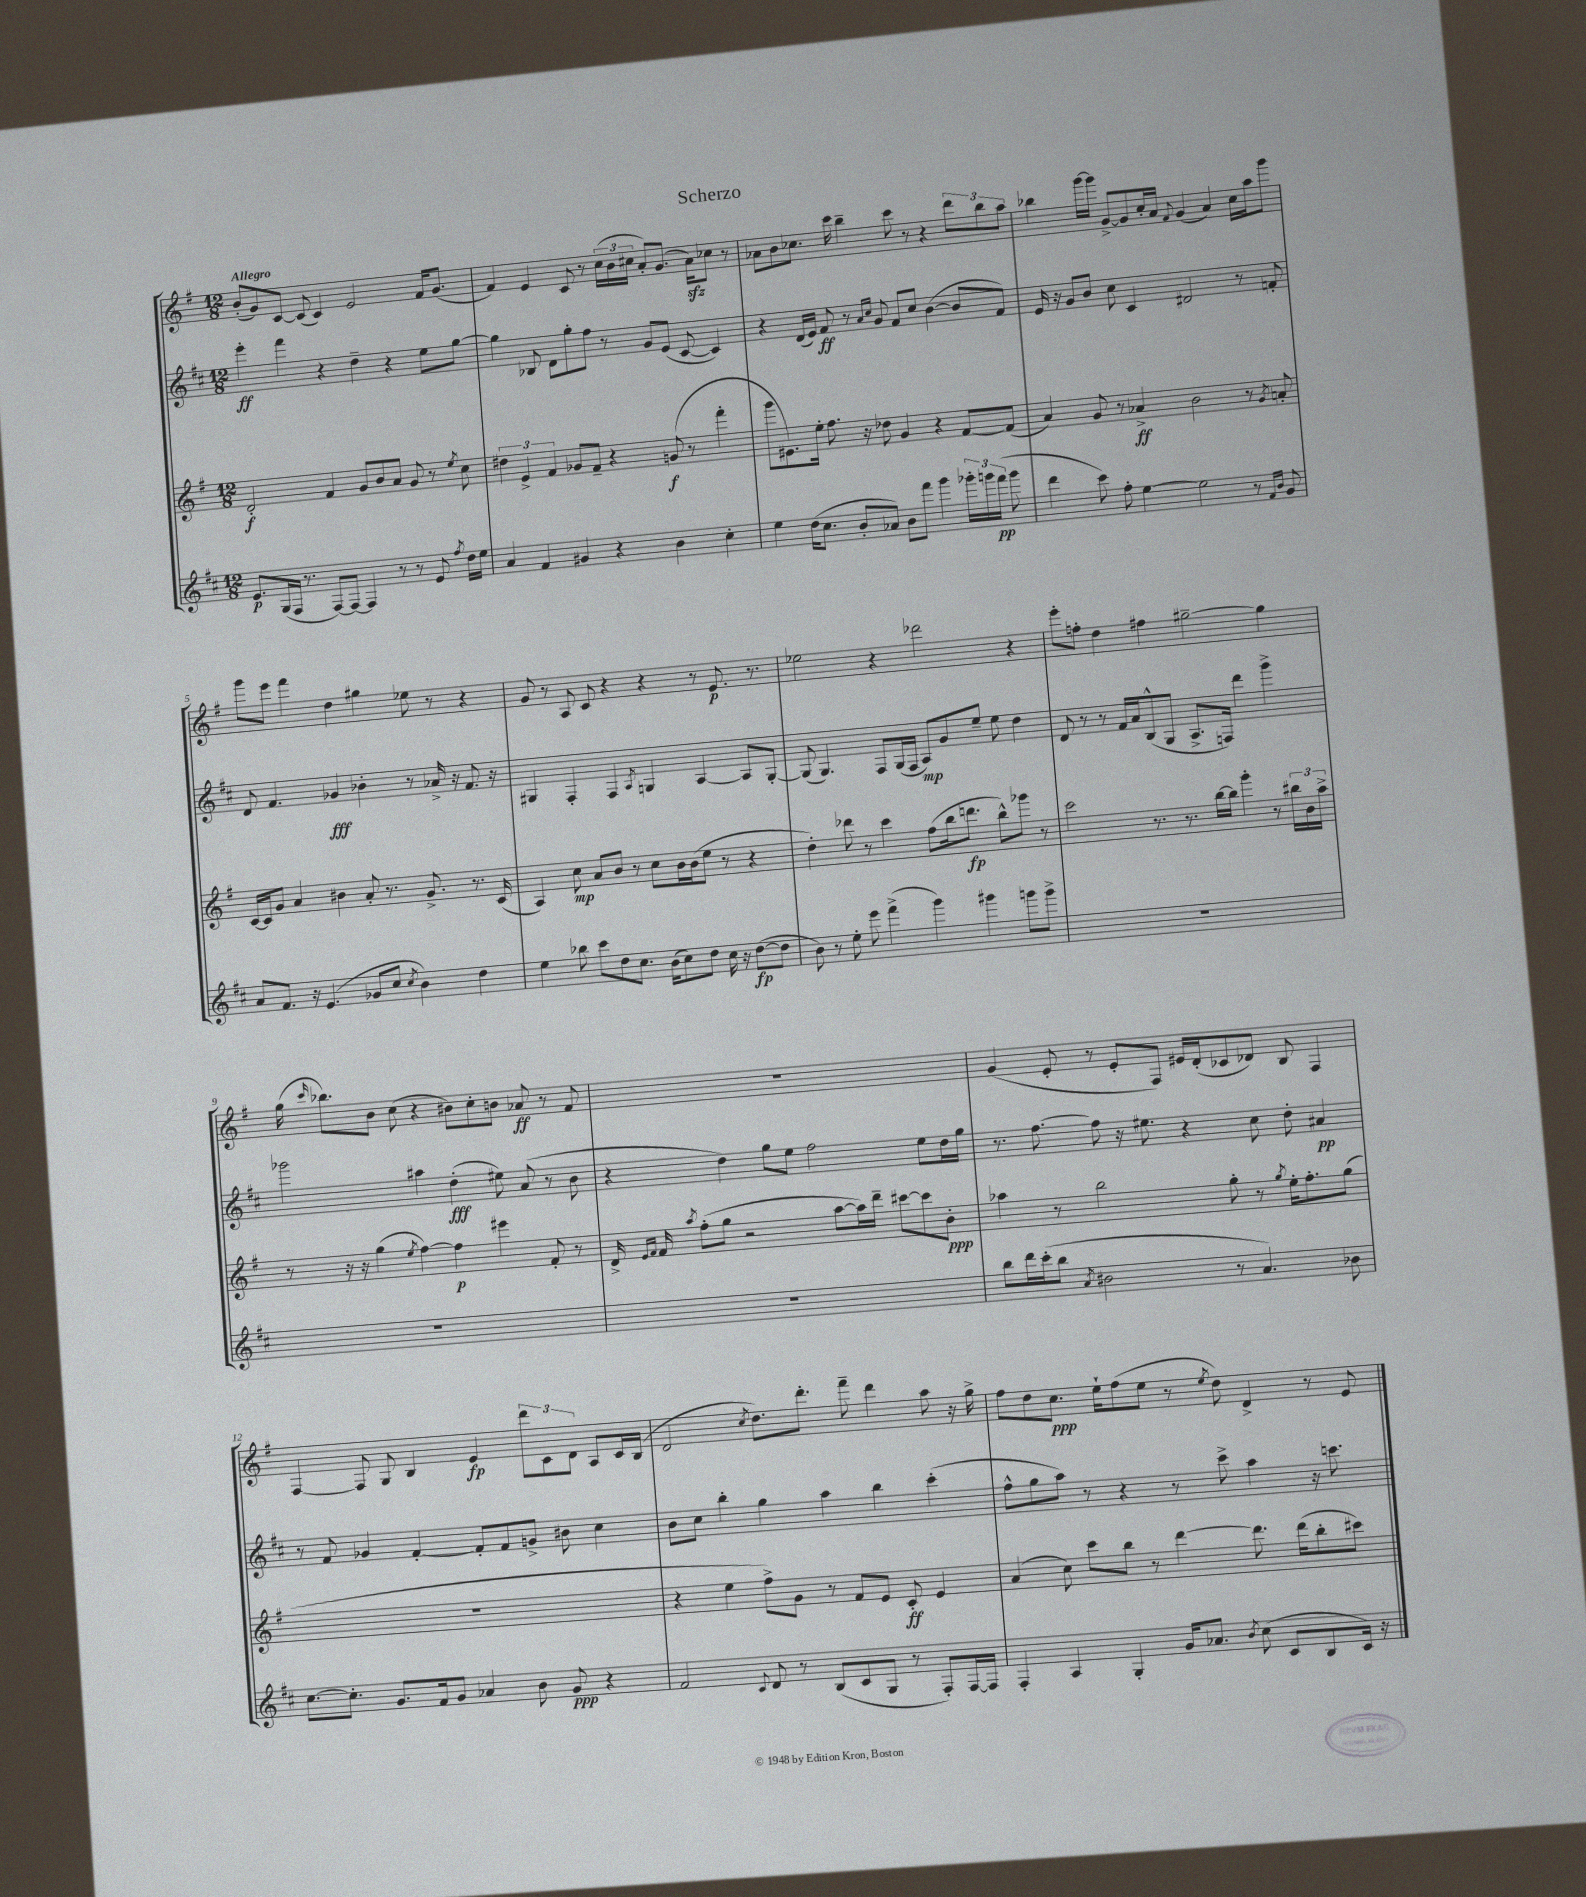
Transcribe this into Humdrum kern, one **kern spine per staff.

**kern	**kern	**kern	**kern
*staff4	*staff3	*staff2	*staff1
*clefG2	*clefG2	*clefG2	*clefG2
*k[f#c#]	*k[f#]	*k[f#c#]	*k[f#]
*M12/8	*M12/8	*M12/8	*M12/8
8.e	2d'	4eee'	(8b'
.	.	.	8g)
(16G	.	.	.
16F#	.	4fff#	[8c
8.r	.	.	.
.	.	.	(8c]
[8F#)	4f#	4r	4c)
8F#_	.	.	.
4F#]	8g	4dd~	2e
.	8b	.	.
8r	8a	4r	.
8r	8g	.	.
8e	8r	8ee	16f#
.	.	.	(8.g
8qff#	8qee	.	.
16dd	8cc	[8gg	.
16ee	.	.	.
=	=	=	=
4a	6dd#	4gg]	4f#)
.	6e^	.	.
4f#	.	8B-	4e
.	6f#	.	.
.	.	8d	.
4g#	8g-	8gg'	8c
.	8f#~	8ff#	8r
4r	4r	8r	(24cc
.	.	.	24b
.	.	.	24cc#
.	.	8g	8a')
4b	(8g	(8e	(8.g
.	8r	[8c#	.
.	.	.	16a)
4cc#'	4fff#'	4c#])	8cc-
.	.	.	8r
=	=	=	=
4ee	8ggg	4r	8a-
.	8.e#)	.	8b
(16dd	.	(16d	8.cc-
8.cc#	16ee'	16e)	.
.	8.ff#	8f#	.
.	.	.	16ccc
8b'	.	8r	4bb~
.	16r	.	.
.	.	16qqa	.
.	.	16qqcc#	.
8a-)	8dd-	8g	.
8b	4g	8f#	8ccc
8fff#	.	8cc#	8r
4ggg	4r	([4b	4r
24ggg-'	[8f#	8b]	12ddd
24ggg	.	.	.
(24fff#	.	.	12bb
8ggg	(8f#]	8f#)	.
.	.	.	12aa
=	=	=	=
4ddd	4a)	16e	4bb-
.	.	16r	.
.	.	8g	.
8ccc#)	8g	8b	[16ggg
.	.	.	16ggg]
8ff#'	8r	8cc#	[8g^
[4ee	4a-^	4c#	8g]
.	.	.	16cc'
.	.	.	16a
.	.	.	8qqf#
2ee]	2b	2d#	(4g
.	.	.	4a)
8r	8r	8r	16cc
.	.	.	16aa
16qqf#	.	.	.
16qqb	8qg	.	.
8g	8a'	8f'	8ggg
=	=	=	=
8a	[16c	8d	8ggg
.	16c]	.	.
8.f#	8g	4.f#	8eee
.	4a	.	4fff#
16r	.	.	.
(4.e	.	.	.
.	4b#	4g-	4dd
8g-	8a'	4b-'	4gg#
8cc#	8.r	.	.
8qcc#	.	.	.
4b)	.	8r	8ee-
.	8.g^	.	.
.	.	16a-^	8r
.	.	16r	.
4dd	8.r	8.f#	4r
.	(16c	16r	.
=	=	=	=
4ee	4A)	4G#	8g
.	.	.	8r
8bb-	8cc	4F#'	8A
8ccc#	8a	.	8c
8dd	8b	4F#	4r
8.cc#	8r	.	.
.	.	8qA	.
.	8cc	4G	4r
(16b	.	.	.
8cc#)	16b	.	.
.	(16b	.	.
8dd	8ee	[4A	8r
16cc#	8r	.	8.e
16r	.	.	.
([8dd	4r	8A]	.
.	.	.	8.r
8dd]	.	[8G'	.
=	=	=	=
8b)	4dd')	(8G]	2ee-
8r	.	4.G)	.
8ee'	8ddd-	.	.
8eee	8r	.	.
(4fff#^	4ccc	8F#	4r
.	.	(16G	.
.	.	16F#	.
4ggg)	(8ff#	8A)	2ddd-
.	16bb	8g	.
.	8.ddd	.	.
4ggg#	.	8ee~	.
.	8bb^^)	8ee	.
8ggg	8ggg-	4dd	4r
8ggg^	8r	.	.
=	=	=	=
1.r	2ccc	8d	8eee'
.	.	8r	8ff'
.	.	8r	4dd
.	.	16f#	.
.	.	16a	.
.	8.r	(8B^^	4ff#
.	.	8G	.
.	8.r	.	.
.	.	8.A^	[2gg#~
.	[16bb	.	.
.	16bb]	16F)	.
.	4ggg'	4ddd	.
.	8r	4ggg^	4gg#]
.	24bb#	.	.
.	24b	.	.
.	24aa^	.	.
=	=	=	=
1.r	8r	2ggg-	(16gg
.	.	.	16qqccc
.	.	.	8.bb-)
.	16r	.	.
.	16r	.	.
.	(4gg	.	8b
.	.	.	(8cc
.	8qee	.	.
.	[4ff#)	4aa#	4r
.	4ff#]	(4dd'	8b#)
.	.	.	8cc'
.	4eee#	8ee#)	8b
.	.	(8a	8a-
.	8f#'	8r	8r
.	8r	8b	8f#
=	=	=	=
1.r	16d^	4r	1.r
.	16qqe	.	.
.	16qqf#	.	.
.	16f#	.	.
.	8qaa	.	.
.	(8ff#'	.	.
.	8gg	4dd)	.
.	2r	.	.
.	.	8gg	.
.	.	8ee	.
.	.	2ff#	.
.	[8aa	.	.
.	16aa])	.	.
.	16ddd~	.	.
.	[8ccc#	.	.
.	8ccc#]	8ee	.
.	8b'	16dd	.
.	.	16gg	.
=	=	=	=
8bb	4aa-	8.r	(4g
16ddd	.	.	.
(16ccc#'	.	[8.ff#	.
8bb	8r	.	8e'
8qa	.	.	.
2b#	2bb	8ff#]	8r
.	.	16r	8e'
.	.	8.ee#	.
.	.	.	8F#)
.	.	4r	16e#
.	.	.	(16d'
8r	8gg'	.	8c-
4.a)	8r	8cc#	8d-)
.	8qgg	.	.
.	16ee'	8dd'	8B
.	8.ff#'	.	.
.	.	4a#	4F#
8b-	(8gg	.	.
=	=	=	=
[8.cc#	1.r	8r	[4F#
.	.	8f#	.
8.cc#']	.	.	.
.	.	4g-	8F#]
8.g	.	.	8G
.	.	[4f#'	4B
16f#	.	.	.
8g	.	.	.
4a-	.	8f#']	4e
.	.	8f#	.
8b	.	8g^	12ddd
.	.	.	12c
8g	.	8b#	.
.	.	.	12d
4r	.	4cc#	8A
.	.	.	16c
.	.	.	(16B
=	=	=	=
2f#	4r	8b	2d
.	.	8cc#	.
.	4ee	4bb'	.
8qqc#	.	.	8qcc
8d	8ff#^)	4gg	8.dd)
8r	8g	.	.
.	.	.	8.ddd'
(8B	8r	4aa	.
8c#	8f#	.	8fff#~
8G	8e	4bb	4ddd
8r	8c'	.	.
8F#')	4e	(4ccc#'	8aa
[16F#	.	.	16r
16F#]	.	.	16gg^
=	=	=	=
4F#'	(4a	8ff#^^	8ff#
.	.	8gg	8dd
4A	8cc)	8aa)	8.cc
.	8ccc	8r	.
.	.	.	16ee`
4G'	8bb	4r	(8ff#
.	8r	.	8ee
16g	[4ddd	8r	8r
8.a-	.	.	.
.	.	.	8qee
.	.	8ccc#^	8dd)
8qb	.	.	.
(8cc#	8.ddd]	4aa	4d^
8c#	.	.	.
.	(16ddd	.	.
8B	8bb'	16r	8r
.	.	8.ccc	.
16c#)	8ccc#)	.	8e
16r	.	.	.
==	==	==	==
*-	*-	*-	*-
